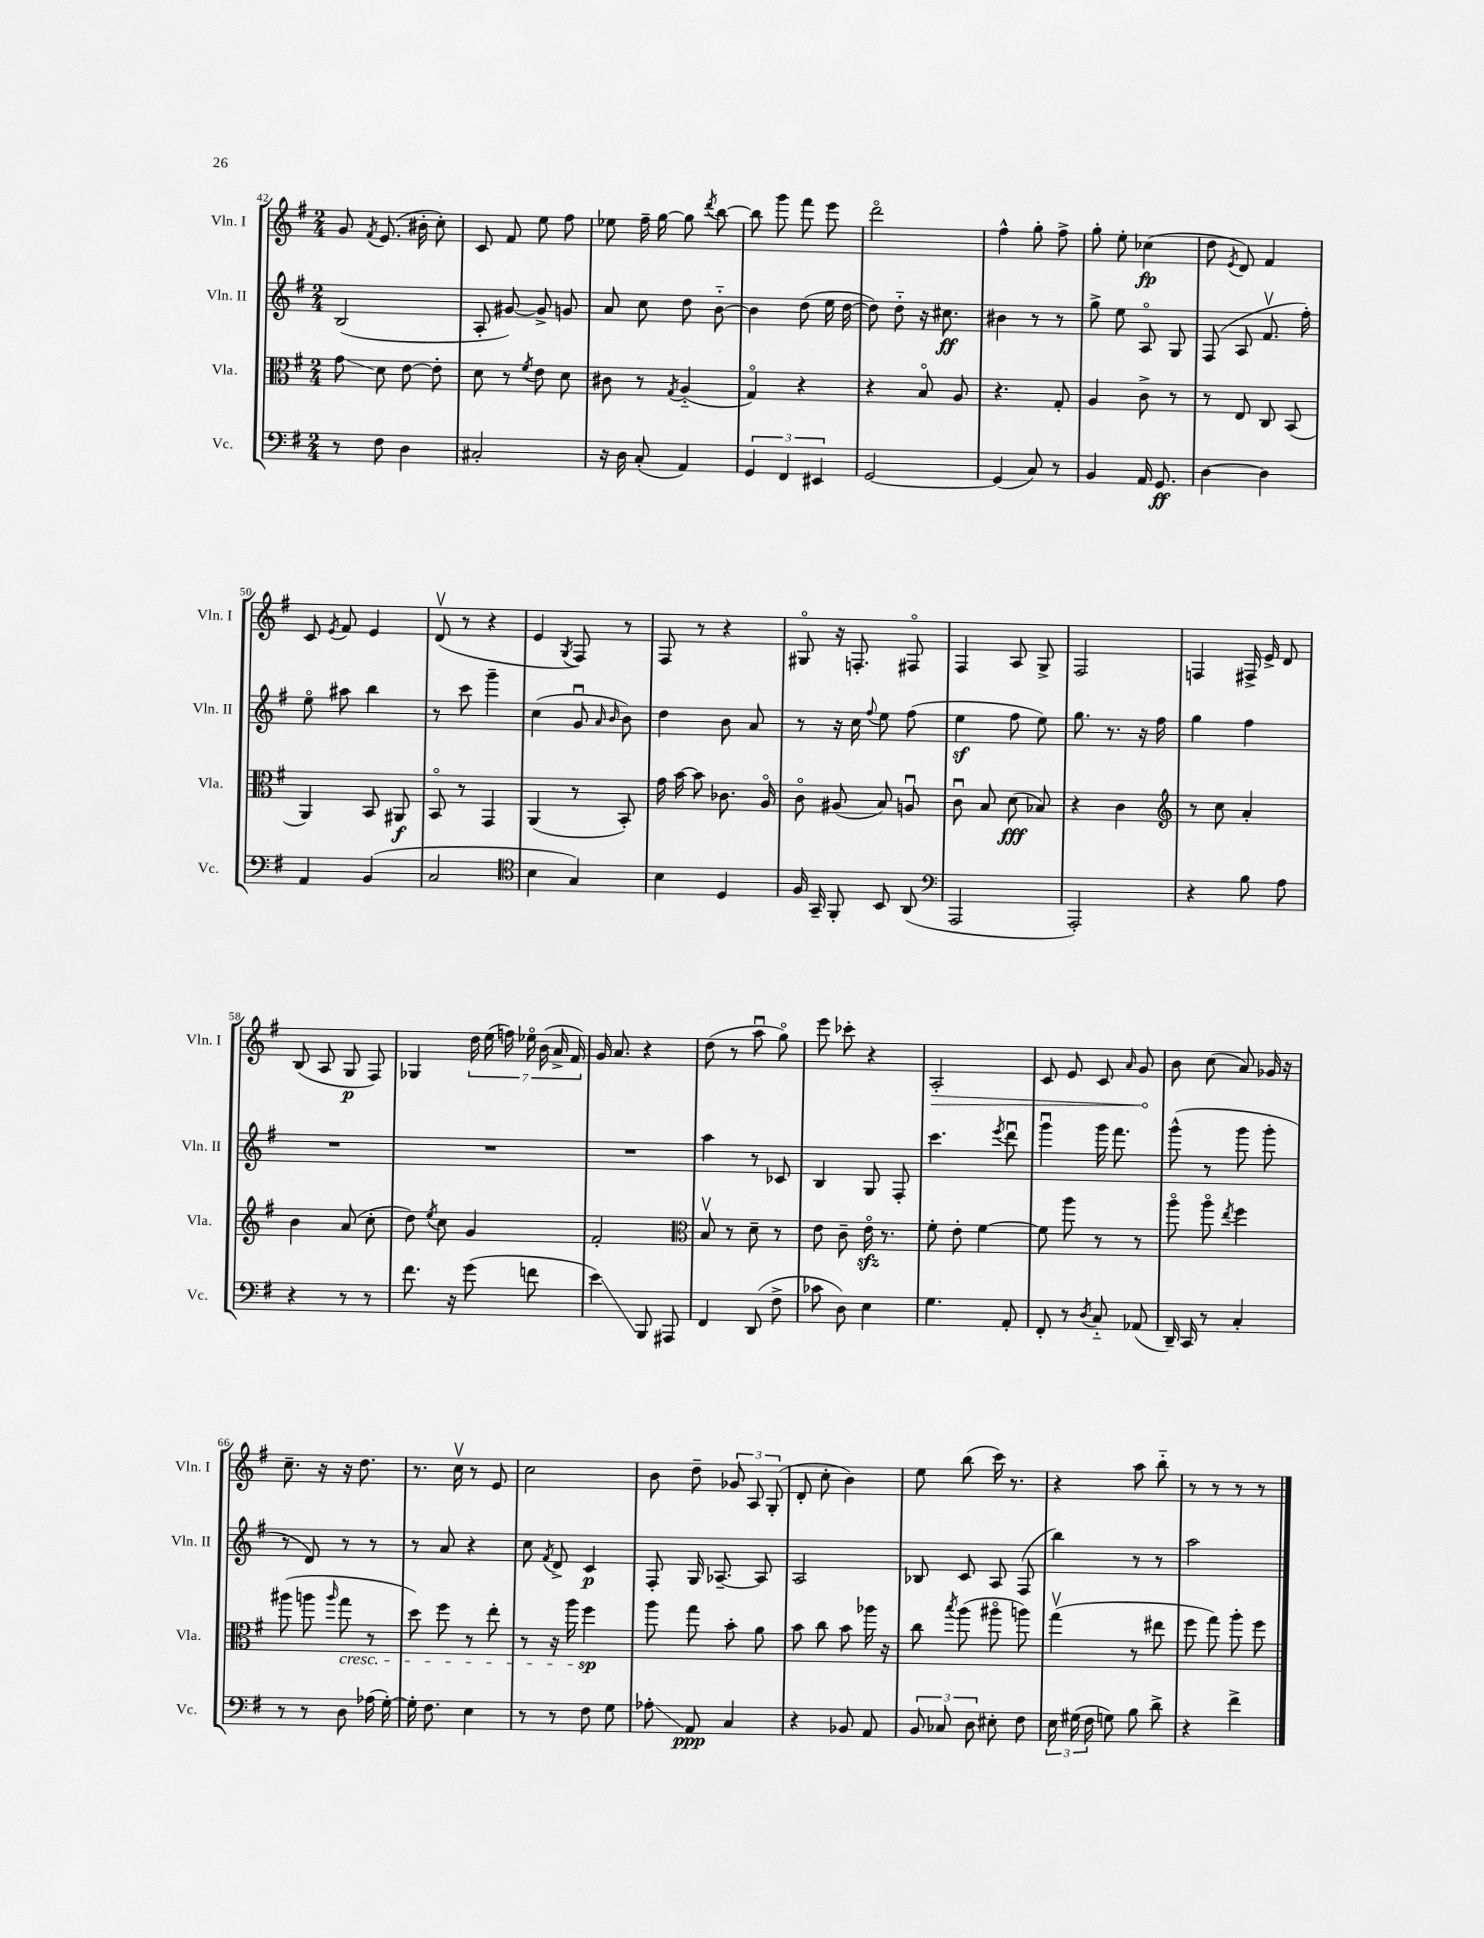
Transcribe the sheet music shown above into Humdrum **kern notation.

**kern	**kern	**kern	**kern
*staff4	*staff3	*staff2	*staff1
*clefF4	*clefC3	*clefG2	*clefG2
*k[f#]	*k[f#]	*k[f#]	*k[f#]
*M2/4	*M2/4	*M2/4	*M2/4
8r	8g	(2B	8g
.	.	.	8qf#
8F#	8d	.	(8.e
4D	[8e	.	.
.	.	.	16b#'
.	8e']	.	8cc')
=	=	=	=
2C#'	8d	8A'	8c
.	8r	[8g#)	8f#
.	8qf#	.	.
.	8e	8g#^]	8ee
.	8d	8g	8ff#
=	=	=	=
16r	8c#	8a	8ee-
16D	.	.	.
(8C'	8r	8cc	16ff#~
.	.	.	[16gg
.	8qG	.	.
4AA)	(4A'~	8dd	8gg]
.	.	.	8qddd
.	.	[8b'~	[8bb
=	=	=	=
6GG	4Go)	4b]	8bb]
.	.	.	8ggg
6FF#	.	.	.
.	4r	(8dd	8fff#
6EE#	.	.	.
.	.	16ee	8eee
.	.	[16dd	.
=	=	=	=
[2GG	4r	8dd])	2dddo
.	.	8dd'~	.
.	8Bo	16r	.
.	.	8.cc#	.
.	8A	.	.
=	=	=	=
(4GG]	4.r	4b#	4ff#^^
8C)	.	8r	8gg'
8r	8G'	8r	8ff#^
=	=	=	=
4BB	4A	8gg^	8gg'
.	.	8ee	8ee'
16AA	8c^	8Ao	(4cc-
8.GG	.	.	.
.	8r	8G	.
=	=	=	=
[4D	8r	(8F#	8dd
.	.	.	8qe
.	8E	8A	8d)
4D]	8C	8.f#v	4f#
.	(8BB	.	.
.	.	16ff#')	.
=	=	=	=
4AA	4AA)	8eeo	8c
.	.	.	8qe
.	.	8aa#	8f#
(4BB	8BB	4bb	4e
.	8AA#	.	.
=	=	=	=
2C	8BBo	8r	(8dv
.	8r	8ccc	8r
.	4GG	4ggg~	4r
=	=	=	=
*clefC4	*	*	*
4B	(4AA	(4cc	4e
.	.	.	8qG
4G)	8r	8gu	8F#)
.	.	16qqa	.
.	.	16qqb	.
.	8BB')	8b)	8r
=	=	=	=
4B	16g	4dd	8F#
.	[16b	.	.
.	8b]	.	8r
4D	8.c-	8b	4r
.	.	8a	.
.	16Ao	.	.
=	=	=	=
16F#	8co	8r	8G#o
16GG~	.	.	.
8FF#'	(8A#	16r	16r
.	.	16cc	8.F'
.	.	8qqff#	.
8BB	8B)	8ee	.
(8AA	8Au	(8ff#	8F#o
=	=	=	=
*clefF4	*	*	*
2AAA	8cu	4ee	4F#
.	8B	.	.
.	(8d	8ff#	8A
.	8B-)	8ee)	8G^
=	=	=	=
2AAA')	4r	8.gg	2F#
.	.	8.r	.
.	4c	.	.
.	.	16r	.
.	.	16ff#	.
=	=	=	=
*	*clefG2	*	*
4r	8r	4gg	4F
.	8cc	.	.
8B	4a'	4ff#	16F#^
.	.	.	16e^
8A	.	.	8d
=	=	=	=
4r	4b	2r	(8B
.	.	.	8A
8r	(8a	.	8G
8r	8cc'	.	8F#)
=	=	=	=
8.f#	8dd)	2r	4G-
.	8qee	.	.
.	8cc	.	.
16r	.	.	.
(8g	4g	.	28dd
.	.	.	(28ee
.	.	.	28ff)
.	.	.	28ee-o
8f	.	.	.
.	.	.	(28b
.	.	.	28a^
.	.	.	28f#)
=	=	=	=
4e)	2f#'	2r	16g
.	.	.	8.a
8BBB	.	.	4r
8AAA#	.	.	.
=	=	=	=
*	*clefC3	*	*
4FF#	8Bv	4aa	(8dd
.	8r	.	8r
(8DD	8d~	8r	8aau
8F#^	8r	8c-	8ggo)
=	=	=	=
8c-	8e	4B	8eee
8D)	8c~	.	8ccc-'
4E	16eo	8G	4r
.	8.r	.	.
.	.	8F#'	.
=	=	=	=
4.G	8f#'	4.ccc	2A'
.	8e'	.	.
.	[4f#	.	.
.	.	8qeee	.
8AA'	.	8dddu	.
=	=	=	=
8FF#'	8f#]	4gggu	8c
8r	8aa	.	8e
8qD	.	.	.
8C'~	8r	16ggg	8c
.	.	8.fff#	.
.	.	.	16qqa
(8AA-	8r	.	8g
=	=	=	=
16DD~)	8aao	(8ggg^^	8b
16CC	.	.	.
8r	8aao	8r	(8cc
.	8qee	.	.
4C'	4ff#	8ggg	8a)
.	.	8ggg'	16g-
.	.	.	16r
=	=	=	=
8r	(8aa#	8r	8.cc~
8r	8aa	8d)	.
.	.	.	16r
.	16qqaa	.	.
8D	8gg	8r	16r
.	.	.	8.dd
(16A-	8r	8r	.
[16G')	.	.	.
=	=	=	=
16G']	8dd)	8r	8.r
8.F#	.	.	.
.	8ff#	8a	.
.	.	.	16ccv
4E	8r	4r	8r
.	8ee'	.	8e
=	=	=	=
8r	8r	8cc	2cc
.	.	8qf#	.
8r	16r	8d^	.
.	16aa	.	.
8F#	4ff#	4c	.
8G	.	.	.
=	=	=	=
8A-'	8aa	8F#'	8b
8AA	8gg	16G	8dd~
.	.	[8.A-~	.
4C	8b'	.	12g-
.	.	.	12A
.	8a	8A-]	.
.	.	.	(12G'
=	=	=	=
4r	8b	2A	8d'
.	8cc	.	8cc'
8BB-	8b	.	4b)
8AA	16aa-	.	.
.	16r	.	.
=	=	=	=
12BB	8cc	8B-	8ee
12C-	.	.	.
.	8qbb	.	.
.	(8aa	8c	(8bb
12D	.	.	.
8E#'	8aa#o	8A	16ccc)
.	.	.	8.r
8F#	8aa)	(8F#	.
=	=	=	=
24E	(4ggv	4bb)	4r
(24G#	.	.	.
24F#	.	.	.
8G)	.	.	.
8B	8r	8r	8aa
8d^	8ee#	8r	8bb'~
=	=	=	=
4r	8ff#	2aa	8r
.	8gg)	.	8r
4f#^	8aa'	.	8r
.	8ff#	.	8r
==	==	==	==
*-	*-	*-	*-
